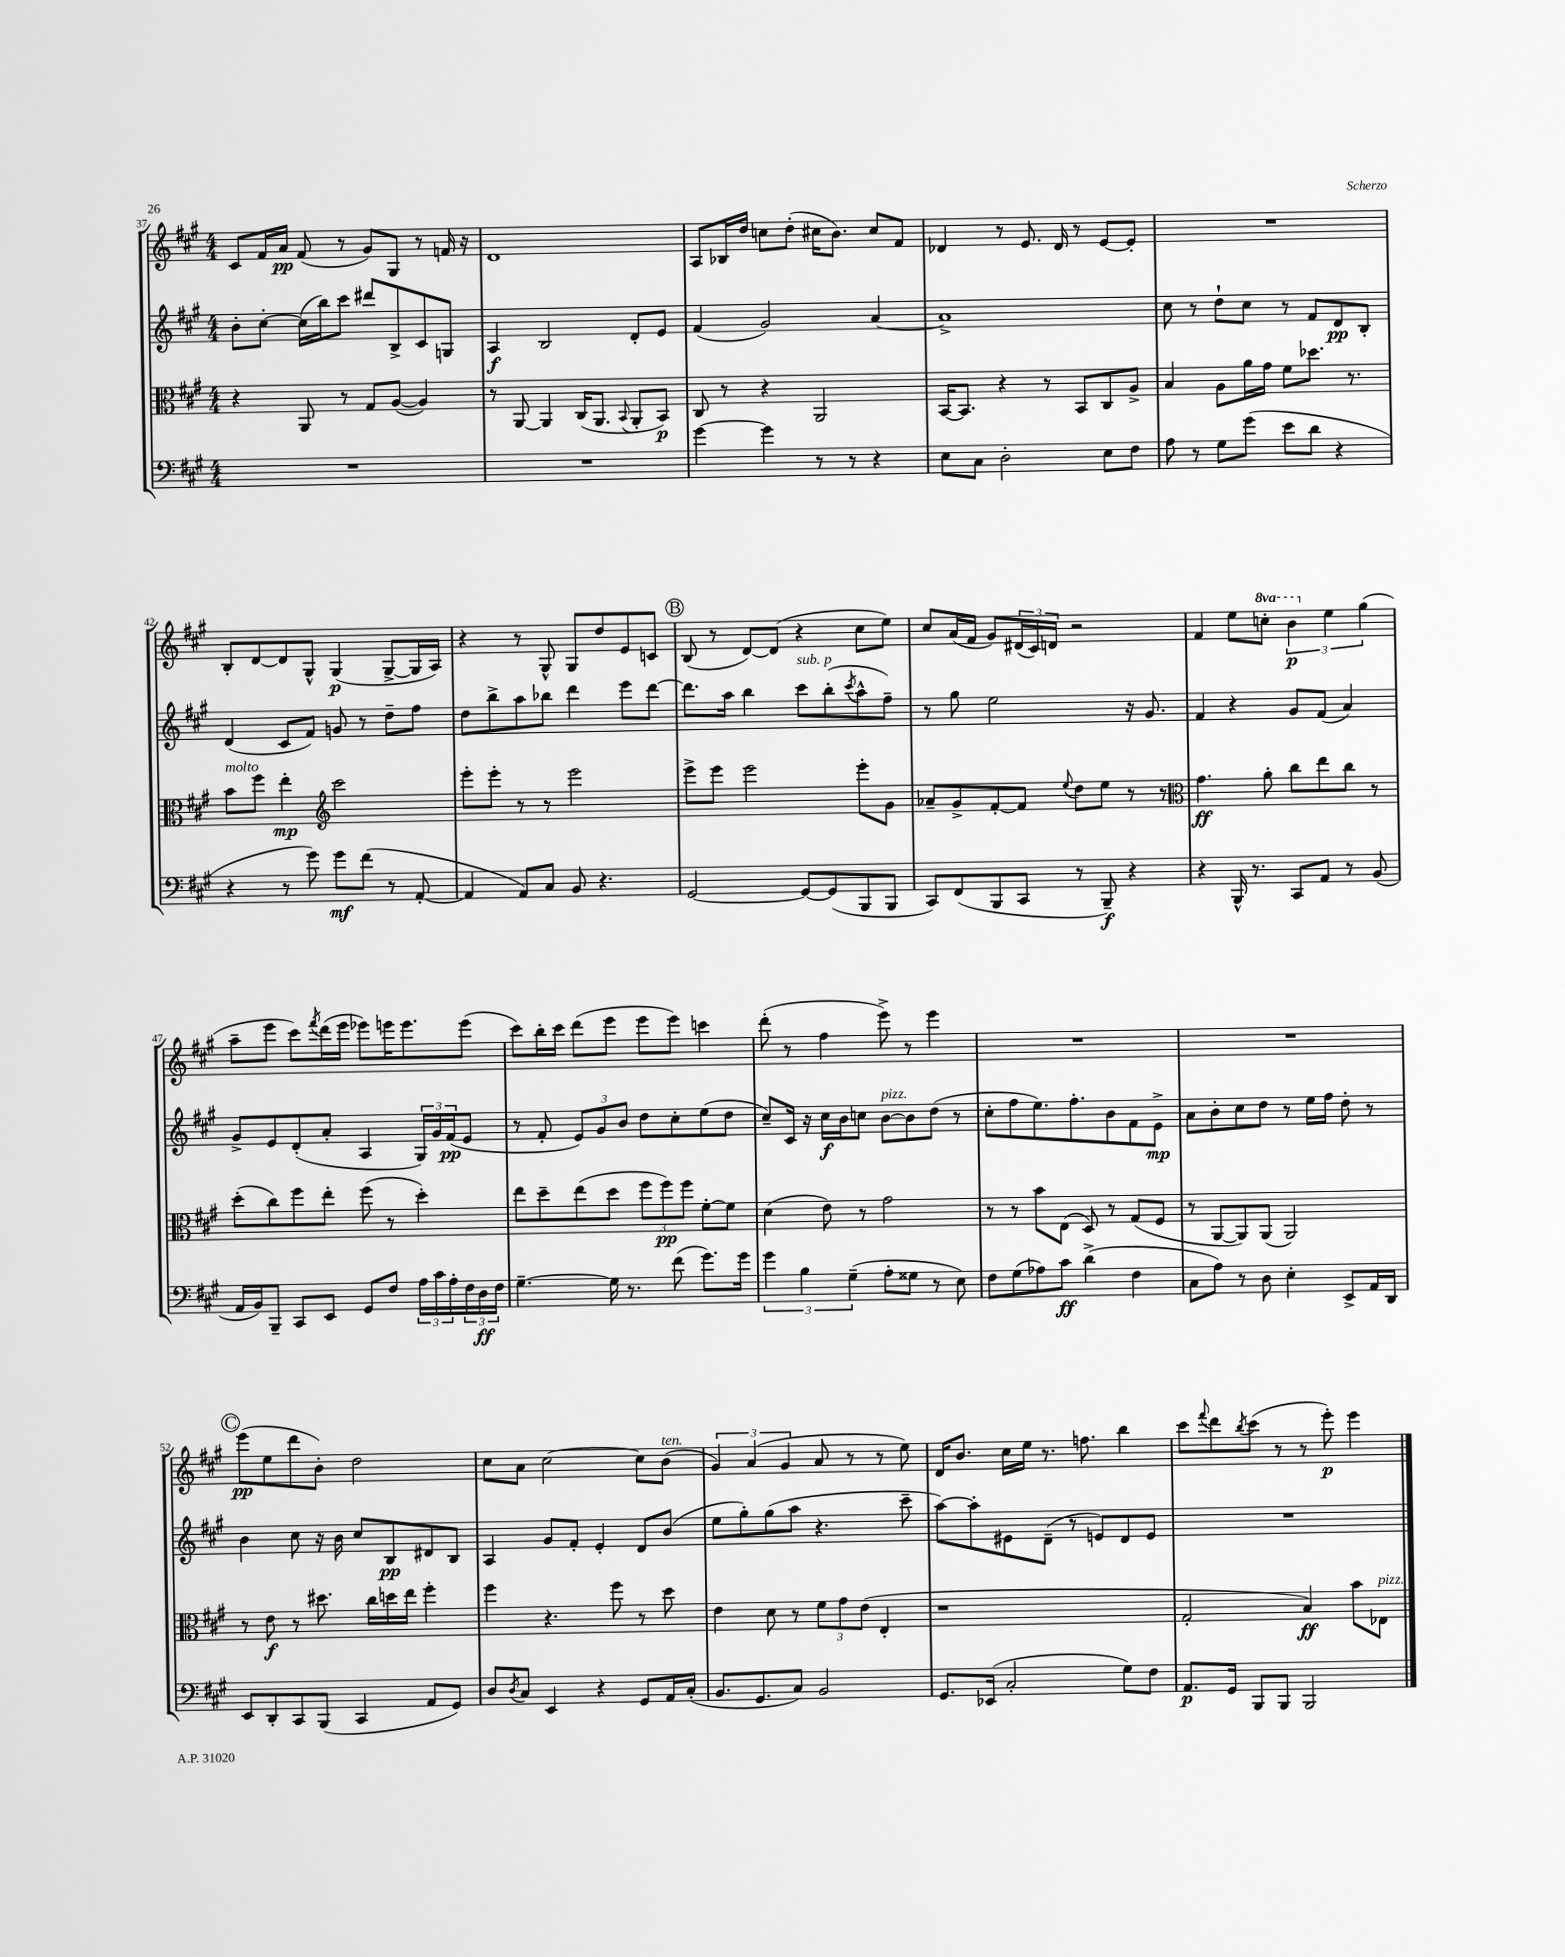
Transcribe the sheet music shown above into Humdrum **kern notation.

**kern	**kern	**kern	**kern
*staff4	*staff3	*staff2	*staff1
*clefF4	*clefC3	*clefG2	*clefG2
*k[f#c#g#]	*k[f#c#g#]	*k[f#c#g#]	*k[f#c#g#]
*M4/4	*M4/4	*M4/4	*M4/4
1r	4r	8b'\L	8c#/L
.	.	[8cc#'\J	16f#/L
.	.	.	16a/JJ
.	8AA/	(16cc#\]LL	(8f#/
.	.	16bb\J)	.
.	8r	8ccc#\J	8r
.	8G#/L	8ddd#/L	8g#/L)
.	([8A/J	8B^/	8G#/J
.	4A/])	8c#/	8r
.	.	8G/J	16f/
.	.	.	16r
=	=	=	=
1r	8r	4A/	1d
.	[8AA/	.	.
.	4AA/]	2B/	.
.	(16C#/LK	.	.
.	8.AA/J	.	.
.	8qqBB/	.	.
.	8AA'/L	8d'/L	.
.	8BB/J)	8e/J	.
=	=	=	=
[4g#\	8C#/	(4f#/	8A/L
.	8r	.	16B-/L
.	.	.	16dd/JJ
4g#\]	4r	2g#/)	8cc\L
.	.	.	(8dd'\J
8r	2AA/	.	16cc#\LK
.	.	.	8.b\J)
8r	.	.	.
4r	.	[4a/	8cc#/L
.	.	.	8f#/J
=	=	=	=
8E\L	[16BB/LK	1a^]	4d-/
.	8.BB/]J	.	.
8C#\J	.	.	.
2D'\	4r	.	8r
.	.	.	8.e/
.	8r	.	.
.	.	.	16d-/
.	8BB/L	.	8r
8E\L	8C#/	.	[8e/L
8F#\J	8A^/J	.	8e'/]J
=	=	=	=
8A\	4B/	8cc#\	1r
8r	.	8r	.
8G#\L	8A\L	8dd`\L	.
(8g#\J	16a\L	8cc#\J	.
.	16g#\JJ	.	.
8e\L	8f#\L	8r	.
8d\J	8.dd-\J	8f#/L	.
4r	.	8d/	.
.	8.r	.	.
.	.	8B'/J	.
=	=	=	=
4r	8b\L	(4d/	8B'/L
.	8ff#\J	.	[8d/
8r	4ee'\	8c#/L	8d/]
8g#\)	.	8f#/J)	8G#^^/J
*	*clefG2	*	*
8g#\L	2ccc#\	8g/	(4G#/
(8f#\J	.	8r	.
8r	.	8dd~\L	[8G#^/L
[8AA'/	.	8ff#\J	16G#/]L
.	.	.	16A/JJ)
=	=	=	=
4AA/]	8eee'\L	8dd\L	4r
.	8eee'\J	8bb^\	.
8AA/L)	8r	8aa\	8r
8C#/J	8r	8bb-\J	8G#^^/
8BB/	2eee\	4ddd\	8G#/L
4.r	.	.	8dd/
.	.	8eee\L	8e/
.	.	[8ddd\J	8c/J
=	=	=	=
[2GG#/	8eee^\L	8.ddd\]L	(8B/
.	8eee\J	.	8r
.	.	16aa\Jk	.
.	2eee\	4bb\	[8d/L)
.	.	.	(8d/]J
8GG#/_L	.	8ccc#\L	4r
(8GG#/]	.	(8bb'\	.
.	.	8qccc#/	.
8BBB/	8eee'\L	8aa^^\	8cc#\L
8BBB/J	8g#\J	8ff#~\J)	8ee\J)
=	=	=	=
8CC#/L)	8a-~/L	8r	8cc#/L
(8FF#/	8g#^/	8gg#\	(16a/L
.	.	.	16f#/JJ
8BBB/	[8f#'/	2ee\	8g#/L)
8CC#/J	8f#/]J	.	(24d#/L
.	.	.	24c#/)
.	.	.	24d/JJ
.	8qqee/	.	.
8r	8dd\L	.	2r
8BBB~/)	8ee\J	.	.
4r	8r	16r	.
.	.	8.g#/	.
.	8r	.	.
=	=	=	=
*	*clefC3	*	*
4r	4.g#\	4f#/	4f#/
16BBB^^/	.	4r	8ee\L
8.r	.	.	.
.	8a'\	.	8ccc'\J
8CC#/L	8cc#\L	8g#/L	6bb\
8AA/J	8ee\	(8f#/J	.
.	.	.	6ee\
8r	8cc#\J	4a/)	.
.	.	.	(6gg#\
(8BB/	8r	.	.
=	=	=	=
16AA/LL	(8dd'\L	8g#^/L	8aa~\L
16BB/J)	.	.	.
8BBB~/J	8cc#\)	8e/	8eee\J
8CC#/L	8ff#\	(8d'/	8ccc#\L)
.	.	.	8qfff#/
8EE/J	8ee'\J	8a'/J	(16ddd\L
.	.	.	16eee\JJ
8GG#/L	(8ff#\	4A/	8eee-\L)
8F#/J	8r	.	16eee\K
.	.	.	8.eee\
24A\LL	4dd'\)	24G#/LL)	.
24c#\	.	24g#/	.
24A'\	.	(24f#/J	.
24F#\	.	8e/J	(8eee\J
24D\	.	.	.
24F#\JJ	.	.	.
=	=	=	=
[4.G#~\	8ee\L	8r	8ccc#\L)
.	8dd~\	8f#'/	16bb'\L
.	.	.	16ccc#\JJ
.	(8ee\	12e/L)	(8ddd\L
.	.	12g#/	.
16G#\]	8dd\J	.	8eee\J
.	.	12b/J	.
8.r	.	.	.
.	12ff#\L	8dd\L	8eee\L
.	12ff#\)	.	.
(8f#\	.	8cc#'\	8eee\J)
.	12ff#\J	.	.
8.g#\L)	[8f#'\L	(8ee\	4ccc\
.	8f#\]J	8dd\J	.
16g#\Jk	.	.	.
=	=	=	=
6g#\	(4d\	8cc#~/L)	(8ddd'\
.	.	16c#/Jk	8r
6B\	.	.	.
.	.	16r	.
.	8e\)	16cc#\LL	4ff#\
.	.	16b\J	.
(6G#~\	.	.	.
.	8r	8cc\J	.
8A'\L	2g#\	[8b\L	8eee^\)
8G##\J	.	8b\]	8r
8r	.	(8dd\J	4eee\
8E\)	.	8r	.
=	=	=	=
8F#\L	8r	8cc#'\L	1r
(8G#\	8r	8ff#\	.
8A-\)	8b\L	8.ee\)	.
8c#\J	(8E\J	.	.
.	.	8.ff#'\	.
(4d^\	8D/)	.	.
.	8r	8b\	.
4F#\	(8G#/L	8f#\	.
.	8F#/J	8e^\J	.
=	=	=	=
8C#\L	8r	8a\L	1r
8A\J)	[8AA/L	8b'\	.
8r	8AA/])	8cc#\	.
8D\	(8AA/J	8dd\J	.
4E'\	2AA/)	8r	.
.	.	16ee\LL	.
.	.	16ff#\JJ	.
8EE^/L	.	8dd'\	.
16AA/L	.	8r	.
16DD/JJ	.	.	.
=	=	=	=
8EE/L	8r	4b\	(8eee\L
8DD'/	8e\	.	8ee\
8CC#/	8r	8cc#\	8ddd\
(8BBB/J	8.dd#\	16r	8b'\J)
.	.	16b\	.
4CC#/	.	8cc#/L	2dd\
.	16cc#\LL	.	.
.	16dd\	8B/	.
.	16ee\JJ	.	.
8AA/L	4ff#'\	8d#/	.
8GG#/J)	.	8B/J	.
=	=	=	=
8D/L	4ff#\	4A/	8cc#\L
8qD/	.	.	.
8C#/J	.	.	8a\J
4EE/	4.r	8g#/L	[2cc#\
.	.	8f#'/J	.
4r	.	4e'/	.
.	8ff#\	.	.
8GG#/L	8r	8d/L	8cc#\]L
16AA/L	8dd\	(8b/J	(8b\J
(16C#'/JJ	.	.	.
=	=	=	=
8.BB/L	4e\	8ee\L	6g#/)
.	.	8gg#'\)	.
.	.	.	(6a/
8.GG#/	.	.	.
.	8d\	(8gg#\	.
.	.	.	6g#/
8C#/J)	8r	8aa\J	.
2BB/	12f#\L	4.r	8a/
.	12g#\	.	.
.	.	.	8r
.	(12e\J	.	.
.	4E'/	.	8r
.	.	8ccc#~\	8ee\)
=	=	=	=
8.GG#/L	1r	[8aa\L)	16d/LK
.	.	.	8.b/J
.	.	8aa'\]	.
(16EE-/Jk	.	.	.
2C#'/	.	8e#\	16cc#\LL
.	.	.	16ee\JJ
.	.	(8d~\J	8.r
.	.	8r	.
.	.	.	8.ff\
.	.	8e/L)	.
8G#\L)	.	8d/	4bb\
8F#\J	.	8e/J	.
=	=	=	=
8.AA/L	2G#'/	1r	8ccc#\L
.	.	.	8qqfff#/
.	.	.	8ddd\
16GG#/Jk	.	.	.
.	.	.	8qbb/
8BBB/L	.	.	(8ccc#\J
8BBB/J	.	.	8r
2BBB/	4B/)	.	8r
.	.	.	8eee'\)
.	8b\L	.	4eee\
.	8E-\J	.	.
==	==	==	==
*-	*-	*-	*-
